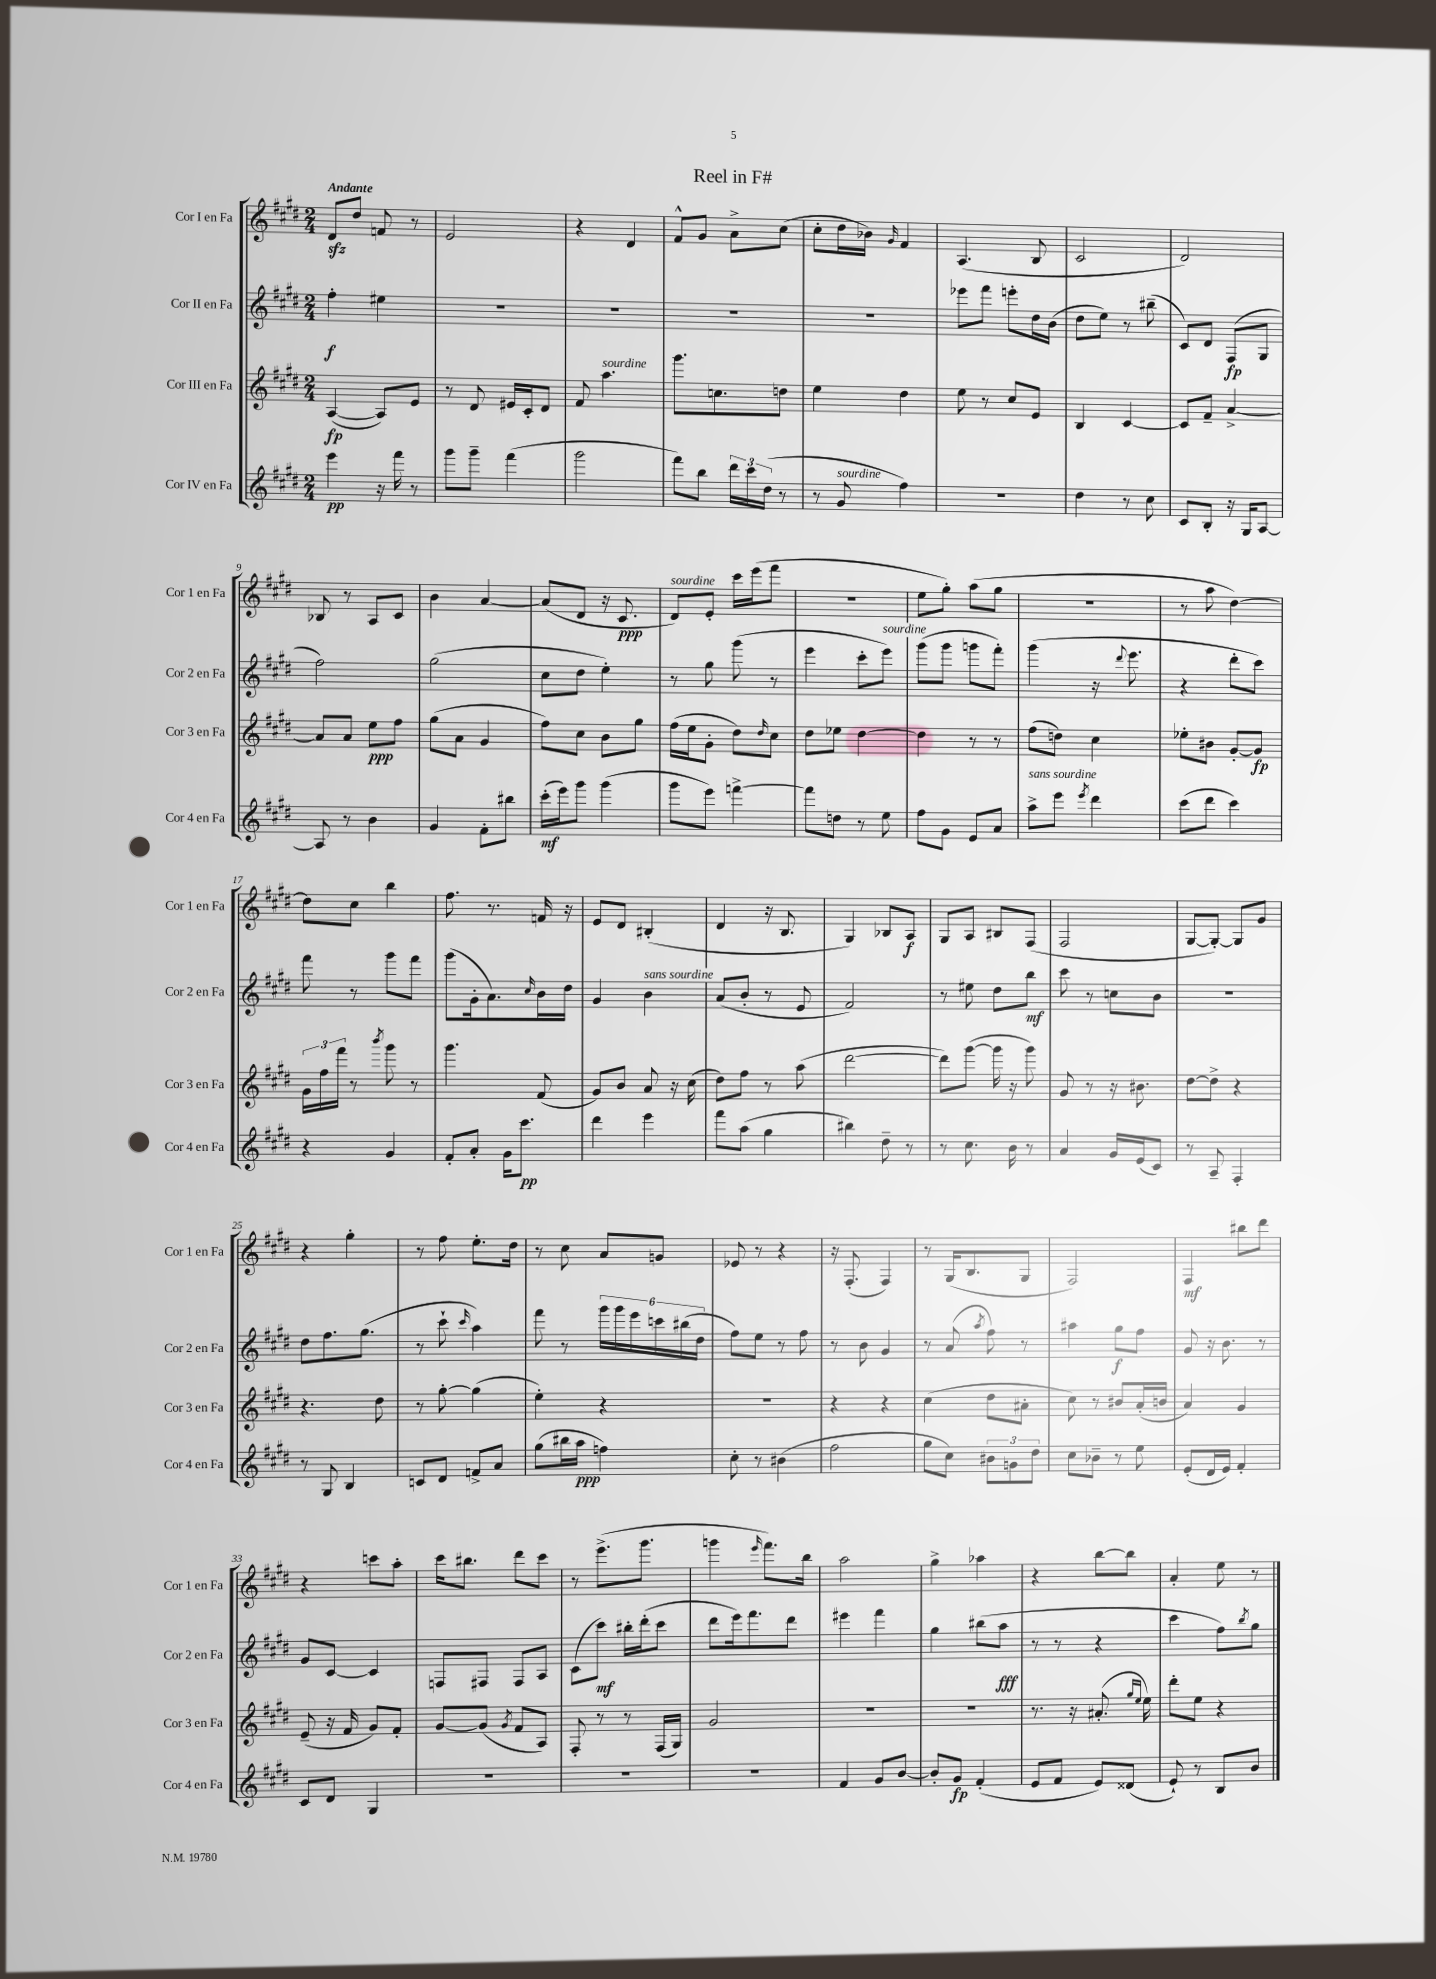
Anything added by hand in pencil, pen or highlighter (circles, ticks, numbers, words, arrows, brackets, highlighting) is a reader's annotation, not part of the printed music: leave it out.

**kern	**kern	**kern	**kern
*staff4	*staff3	*staff2	*staff1
*clefG2	*clefG2	*clefG2	*clefG2
*k[f#c#g#d#]	*k[f#c#g#d#]	*k[f#c#g#d#]	*k[f#c#g#d#]
*M2/4	*M2/4	*M2/4	*M2/4
4eee	([4A	4ff#'	8d#
.	.	.	8dd#
16r	8A])	4ee#	8f
16fff#	.	.	.
8r	8e	.	8r
=	=	=	=
8ggg#	8r	2r	2e
8ggg#~	8d#	.	.
(4fff#	16e#	.	.
.	16c#'	.	.
.	8d#	.	.
=	=	=	=
2ggg#	8f#	2r	4r
.	4.aa	.	.
.	.	.	4d#
=	=	=	=
8fff#)	8.ggg#	2r	8f#^^
8bb	.	.	8g#
.	8.cc	.	.
24ddd#	.	.	8a^
24ccc#	.	.	.
(24dd#	.	.	.
8r	8dd	.	(8cc#
=	=	=	=
8r	4ee	2r	8cc#'
8g#	.	.	16dd#
.	.	.	16b-)
.	.	.	16qqg#
4ff#)	4dd#	.	4f#
=	=	=	=
2r	8ee	8eee-	(4.A
.	8r	8fff#	.
.	8cc#	8eee'	.
.	8e	16dd#	8B
.	.	(16b	.
=	=	=	=
4dd#	4B	8dd#	2c#
.	.	8ee)	.
8r	[4c#	8r	.
8cc#	.	(8bb#~	.
=	=	=	=
8c#	8c#]	8c#)	2d#)
8B'	8f#~	8d#	.
16r	[4a^	(8F#	.
16G#	.	.	.
[8A	.	8G#	.
=	=	=	=
8A]	8a]	2ff#)	8B-
8r	8a	.	8r
4b	8ee	.	8A
.	8ff#	.	8c#
=	=	=	=
4g#	(8gg#	(2gg#	4b
.	8a	.	.
8f#'	4g#	.	[4a
8bb#	.	.	.
=	=	=	=
(16ccc#'	8ff#)	8cc#	(8a]
16eee)	.	.	.
8ggg#	8cc#	8dd#	8d#
(4ggg#	8b	4ee')	16r
.	.	.	8.c#
.	8gg#	.	.
=	=	=	=
8ggg#	(16ff#	8r	8d#)
.	16ee	.	.
8eee)	8g#'	8gg#	8e'
[4fff^	8dd#)	(8ggg#	16ccc#
.	.	.	(16eee
.	16qqdd#	.	.
.	8cc#	8r	8fff#
=	=	=	=
8fff]	8dd#	4eee	2r
8dd	8ee-	.	.
8r	[4dd#	8ccc#'	.
8ee	.	8eee)	.
=	=	=	=
8ff#	4dd#]	(8ggg#	8ee
8g#	.	8ggg#	8gg#')
8e	8r	8ggg	(8aa
8a	8r	8fff#')	8gg#
=	=	=	=
8aa^	(8ff#	(4ggg#	2r
8eee	8dd)	.	.
8qeee	.	.	.
4ddd#	4cc#	16r	.
.	.	8qqddd#	.
.	.	8.eee	.
=	=	=	=
(8ccc#	8ee-'	4r	8r
8ddd#	8b#	.	8aa
4ccc#)	[8g#'	8ddd#'	[4dd#)
.	8g#]	8ccc#)	.
=	=	=	=
4r	24g#	8fff#	8dd#]
.	24ff#	.	.
.	24fff#	.	.
.	8r	8r	8cc#
.	8qbbb	.	.
4g#	8ggg#	8ggg#	4bb
.	8r	8fff#	.
=	=	=	=
8f#'	4.ggg#	(8ggg#	8.ff#
8a'	.	16g#'	.
.	.	8.a)	8.r
16g#	.	.	.
8.ccc#	.	.	.
.	.	16qqcc#	.
.	(8f#	16b	16f
.	.	16dd#	16r
=	=	=	=
4ddd#	8g#)	4g#	8e
.	8b	.	8d#
4eee	8a	4b	(4B#'
.	16r	.	.
.	(16cc#	.	.
=	=	=	=
8fff#	8dd#)	(8a	4d#
(8aa	8ff#	8b'	.
4gg#	8r	8r	16r
.	.	.	8.B
.	(8aa	8e	.
=	=	=	=
4bb#)	[2ddd#	2f#)	4G#)
8dd#~	.	.	8B-
8r	.	.	8A
=	=	=	=
8r	8ddd#])	8r	8G#
8.cc#	([8ggg#	8ee#	8A
.	16ggg#]	8dd#	8B#
16b	16r	.	.
8r	8ggg#)	8bb	(8F#
=	=	=	=
4a	8g#	8ccc#	2F#
.	8r	8r	.
16g#	16r	8cc	.
(16e	8.b#	.	.
8c#)	.	8b	.
=	=	=	=
8r	[8dd#	2r	[8G#
8A~	8dd#^]	.	8G#'_)
4F#'	4r	.	8G#]
.	.	.	8g#
=	=	=	=
8r	4.r	8dd#	4r
8G#	.	8.ff#	.
4B	.	.	4gg#'
.	.	(8.gg#	.
.	8dd#	.	.
=	=	=	=
8c	8r	8r	8r
8d#	[8gg#'	8ccc#`	8ff#
.	.	16qqccc#	.
8f^	(4gg#]	4aa)	8.ee'
8a	.	.	.
.	.	.	16dd#
=	=	=	=
(8gg#	4ee')	8fff#	8r
16bb#	.	8r	8cc#
16aa	.	.	.
4ff)	4r	24ggg#	8a
.	.	24ggg#	.
.	.	24eee	.
.	.	24ccc	8g
.	.	(24bb#	.
.	.	24dd#	.
=	=	=	=
8cc#'	2r	8ff#)	8e-
8r	.	8ee	8r
(4b#	.	8r	4r
.	.	8ff#	.
=	=	=	=
2ff#	4r	8r	16r
.	.	.	(8.F#'
.	.	8b	.
.	4r	4g#	4F#)
=	=	=	=
8gg#	(4cc#	8r	8r
8cc#)	.	(8a	(16G#
.	.	.	8.B
.	.	8qaa	.
12b#	8dd#	8ff#)	.
12g	.	.	.
.	8a#'	8r	8G#
12dd#	.	.	.
=	=	=	=
8cc#	8cc#)	4aa#	2F#)
8b-~	8r	.	.
8r	8b#	8gg#	.
8ee	(16a'	8ff#	.
.	16b	.	.
=	=	=	=
(8e'	4a)	8g#	4F#
16d#	.	16r	.
16e)	.	8.b	.
4f#'	4g#	.	8bb#
.	.	8r	8ddd#
=	=	=	=
8c#	(8e~	8g#	4r
8d#	16r	[8c#	.
.	16f#	.	.
4G#	8g#)	4c#]	8ccc
.	8f#'	.	8aa'
=	=	=	=
2r	[8g#	8F	16ccc#
.	.	.	8.bb#
.	(8g#]	8F#	.
.	8qg#	.	.
.	8f#	8F#	8ddd#
.	8A)	8A	8ccc#
=	=	=	=
2r	8F#'	(8c#	8r
.	8r	8ccc#)	(8.eee^
.	8r	16bb#'	.
.	.	(16ddd#'	8.ggg#
.	(16F#	8ccc#	.
.	16G#)	.	.
=	=	=	=
2r	2g#	8ddd#	4ggg
.	.	16eee)	.
.	.	8.fff#	.
.	.	.	16qqeee
.	.	.	8.fff#)
.	.	8ddd#	.
.	.	.	16bb
=	=	=	=
4f#	2r	4eee#	2aa
8g#	.	4fff#	.
[8b	.	.	.
=	=	=	=
8b']	2r	4gg#	4gg#^
8g#	.	.	.
(4f#'	.	(8bb#	4aa-
.	.	8aa	.
=	=	=	=
8e	8.r	8r	4r
8f#	.	8r	.
.	16r	.	.
8e)	(8.a#'	4r	[8bb
(8d##	.	.	8bb]
.	16qqgg#	.	.
.	16qqee	.	.
.	16ee)	.	.
=	=	=	=
8e`)	8ddd#'	4ccc#	4a'
8r	8ee	.	.
8B	4r	8ff#)	8ee
.	.	8qbb	.
8b	.	8gg#	8r
==	==	==	==
*-	*-	*-	*-
